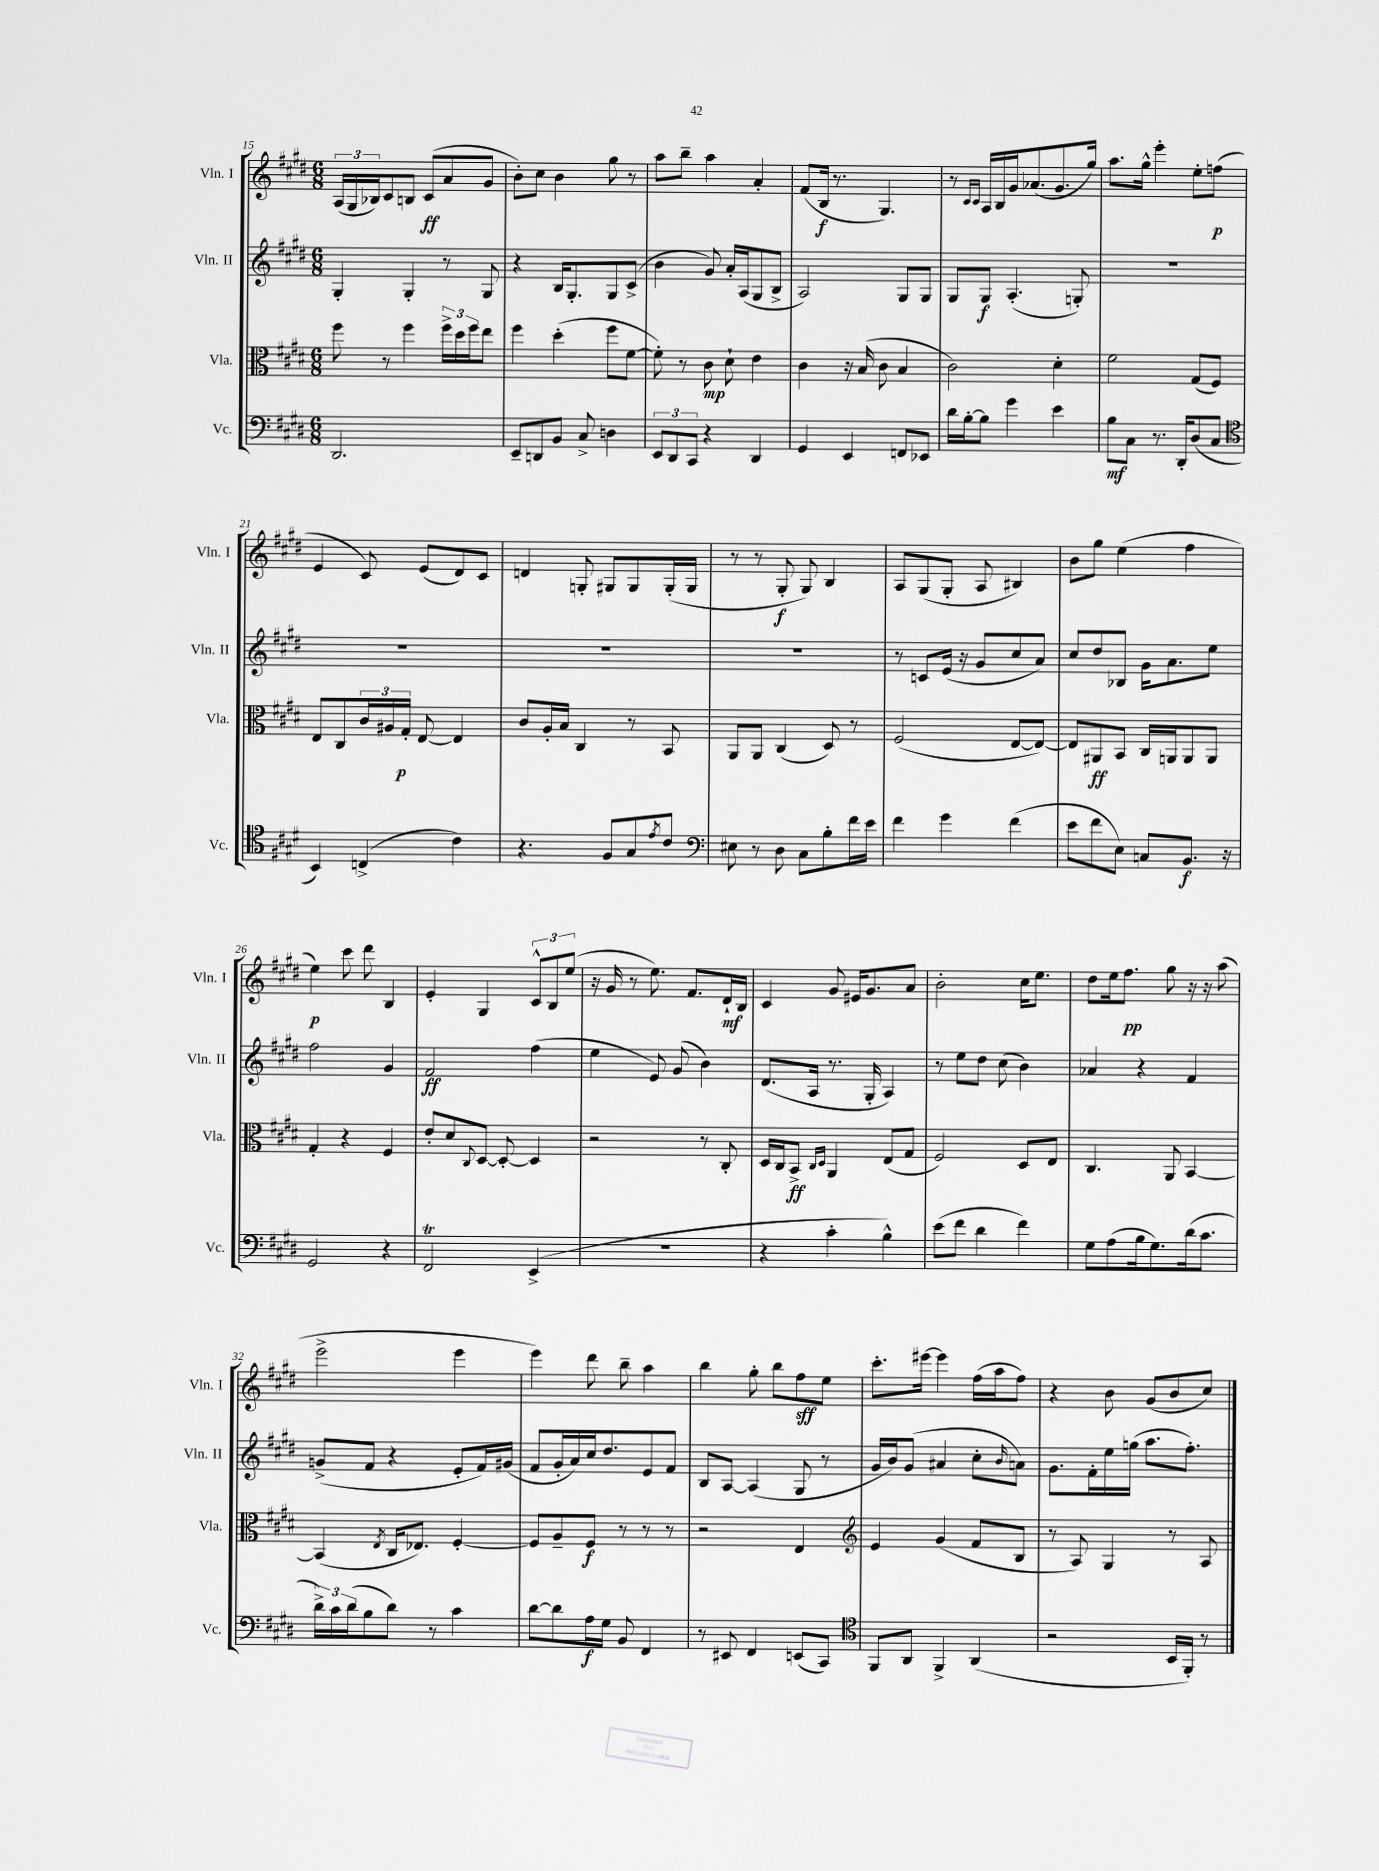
<<
\new StaffGroup <<
\new Staff = "s0" \with { instrumentName = "Vln. I" shortInstrumentName = "Vln. I" } {
    \clef treble \key e \major \numericTimeSignature \time 6/8
    \tuplet 3/2 { a16( gis16 bes16) } cis'8 b8 cis'8\ff( a'8 gis'8 |
    b'8-.) cis''8 b'4 gis''8 r8 |
    a''8 b''8-- a''4 a'4-. |
    fis'8( b16\f r8. gis4.) |
    r8 \grace { cis'16 cis'16 } a16 b16 gis'16 aes'8.( gis'8. gis''16) |
    a''8. gis''16-^ e'''4-. e''8-. f''8\p( |
    e'4 cis'8) e'8( dis'8) cis'8 |
    d'4 g8-. gis8 gis8 gis16-.( gis16 |
    r8 r8 gis8-.\f gis8) b4 |
    a8 gis8( gis8-. a8 bis4) |
    b'8 gis''8 e''4( fis''4 |
    e''4\p) cis'''8 dis'''8 b4 |
    e'4-. gis4 \tuplet 3/2 { cis'8-^ b8 e''8( } |
    r16 gis'16 r8 e''8.) fis'8. dis'16-!\mf b16 |
    cis'4 gis'8 eis'16 gis'8. a'8 |
    b'2-. cis''16 e''8. |
    dis''8 e''16 fis''8.\pp gis''8 r16 r16 a''8( |
    e'''2-> e'''4 |
    e'''4) dis'''8 b''8-- a''4 |
    b''4 gis''8-. b''8 fis''8\sff e''8 |
    cis'''8.-. eis'''16~ eis'''4 fis''16( a''16 fis''8) |
    r4 b'8 gis'8( b'8 cis''8) \bar "|." |
}
\new Staff = "s1" \with { instrumentName = "Vln. II" shortInstrumentName = "Vln. II" } {
    \clef treble \key e \major \numericTimeSignature \time 6/8
    gis4-. gis4-. r8 gis8 |
    r4 b16 gis8.-. gis8 cis'8->( |
    b'4 gis'8) a'16-. a16( gis8 b8-> |
    a2) gis8 gis8 |
    gis8 gis8\f a4.-.( g8-.) |
    R2. |
    R2. |
    R2. |
    R2. |
    r8 c'8 e'16( r16 gis'8 cis''8 a'8) |
    cis''8 dis''8 bes8 gis'16 a'8. e''8 |
    fis''2 gis'4 |
    fis'2\ff fis''4( |
    e''4 e'8) gis'8( b'4) |
    dis'8.( a16 r8. gis16-. a4) |
    r8 e''8 dis''8 cis''8( b'4) |
    aes'4 r4 fis'4 |
    g'8->( fis'8 r4 e'8-. fis'16) gis'16( |
    fis'8 gis'16-. a'16) cis''16 dis''8. e'8 fis'8 |
    b8 a8~ a4( gis8 r8 |
    gis'16 b'16) gis'8( ais'4 cis''8-. \grace { b'16 } a'8) |
    gis'8. fis'16-. e''16 g''16( a''8. fis''8.-.) \bar "|." |
}
\new Staff = "s2" \with { instrumentName = "Vla." shortInstrumentName = "Vla." } {
    \clef alto \key e \major \numericTimeSignature \time 6/8
    fis''8 r8 fis''4 \tuplet 3/2 { fis''16-> dis''16 fis''16 } e''8 |
    fis''4 dis''4-.( fis''8 fis'8~ |
    fis'8-.) r8 cis'8\mp dis'8-! e'4 |
    cis'4 r16 b16( cis'8 b4 |
    cis'2) dis'4-. |
    fis'2 gis8( fis8) |
    e8 cis8 \tuplet 3/2 { cis'16 ais16 gis16-.\p } e8~ e4 |
    cis'8 a16-. b16 cis4 r8 b,8 |
    a,8 a,8 cis4( dis8) r8 |
    fis2( e8~ e8~) |
    e8 ais,8\ff b,8 cis16 a,16 a,8 a,8 |
    gis4-. r4 fis4 |
    e'8-. dis'8 \appoggiatura { cis8 } dis8~ dis8~-. dis4 |
    r2 r8 cis8-. |
    dis16 cis16 b,8->\ff \grace { cis16 dis16 } a,4 e8( gis8 |
    fis2) dis8 e8 |
    cis4. a,8 b,4~ |
    b,4( \acciaccatura { e8 } cis16 ees8.) fis4~-. |
    fis8 a8-- fis8\f r8 r8 r8 |
    r2 e4 |
    \clef treble e'4 gis'4( fis'8 b8 |
    r8 a8) gis4 r8 a8 \bar "|." |
}
\new Staff = "s3" \with { instrumentName = "Vc." shortInstrumentName = "Vc." } {
    \clef bass \key e \major \numericTimeSignature \time 6/8
    dis,2. |
    e,8-- d,8 b,8 cis8-> d4 |
    \tuplet 3/2 { e,8 dis,8 cis,8 } r4 dis,4 |
    gis,4 e,4 f,8 ees,8 |
    dis'16 b16~-. b8 gis'4 e'4 |
    b8\mf cis8 r8. dis,16-. dis8( cis8 |
    \clef tenor b,4) c4->( cis'4) |
    r4. fis8 gis8 \acciaccatura { e'8 } cis'8 |
    \clef bass eis8 r8 dis8 cis8 b8-. fis'16 e'16 |
    fis'4 gis'4 fis'4( |
    e'8 fis'8 e8) c8 b,8.\f r16 |
    gis,2 r4 |
    fis,2\trill e,4->( |
    R2. |
    r4 cis'4-. b4-^) |
    e'8( fis'8 dis'4 fis'4) |
    gis8 a8( b16 gis8.) dis'16( cis'8. |
    \tuplet 3/2 { dis'16->) cis'16 dis'16( } b8 dis'8) r8 cis'4 |
    dis'8~ dis'8 a16\f gis16 b,8 fis,4 |
    r8 eis,8 fis,4 e,8( cis,8) |
    \clef tenor fis,8 a,8 fis,4-> a,4( |
    r2 b,16 fis,16-.) r8 \bar "|." |
}
>>
>>
\layout { \context { \Score currentBarNumber = #15 } }
